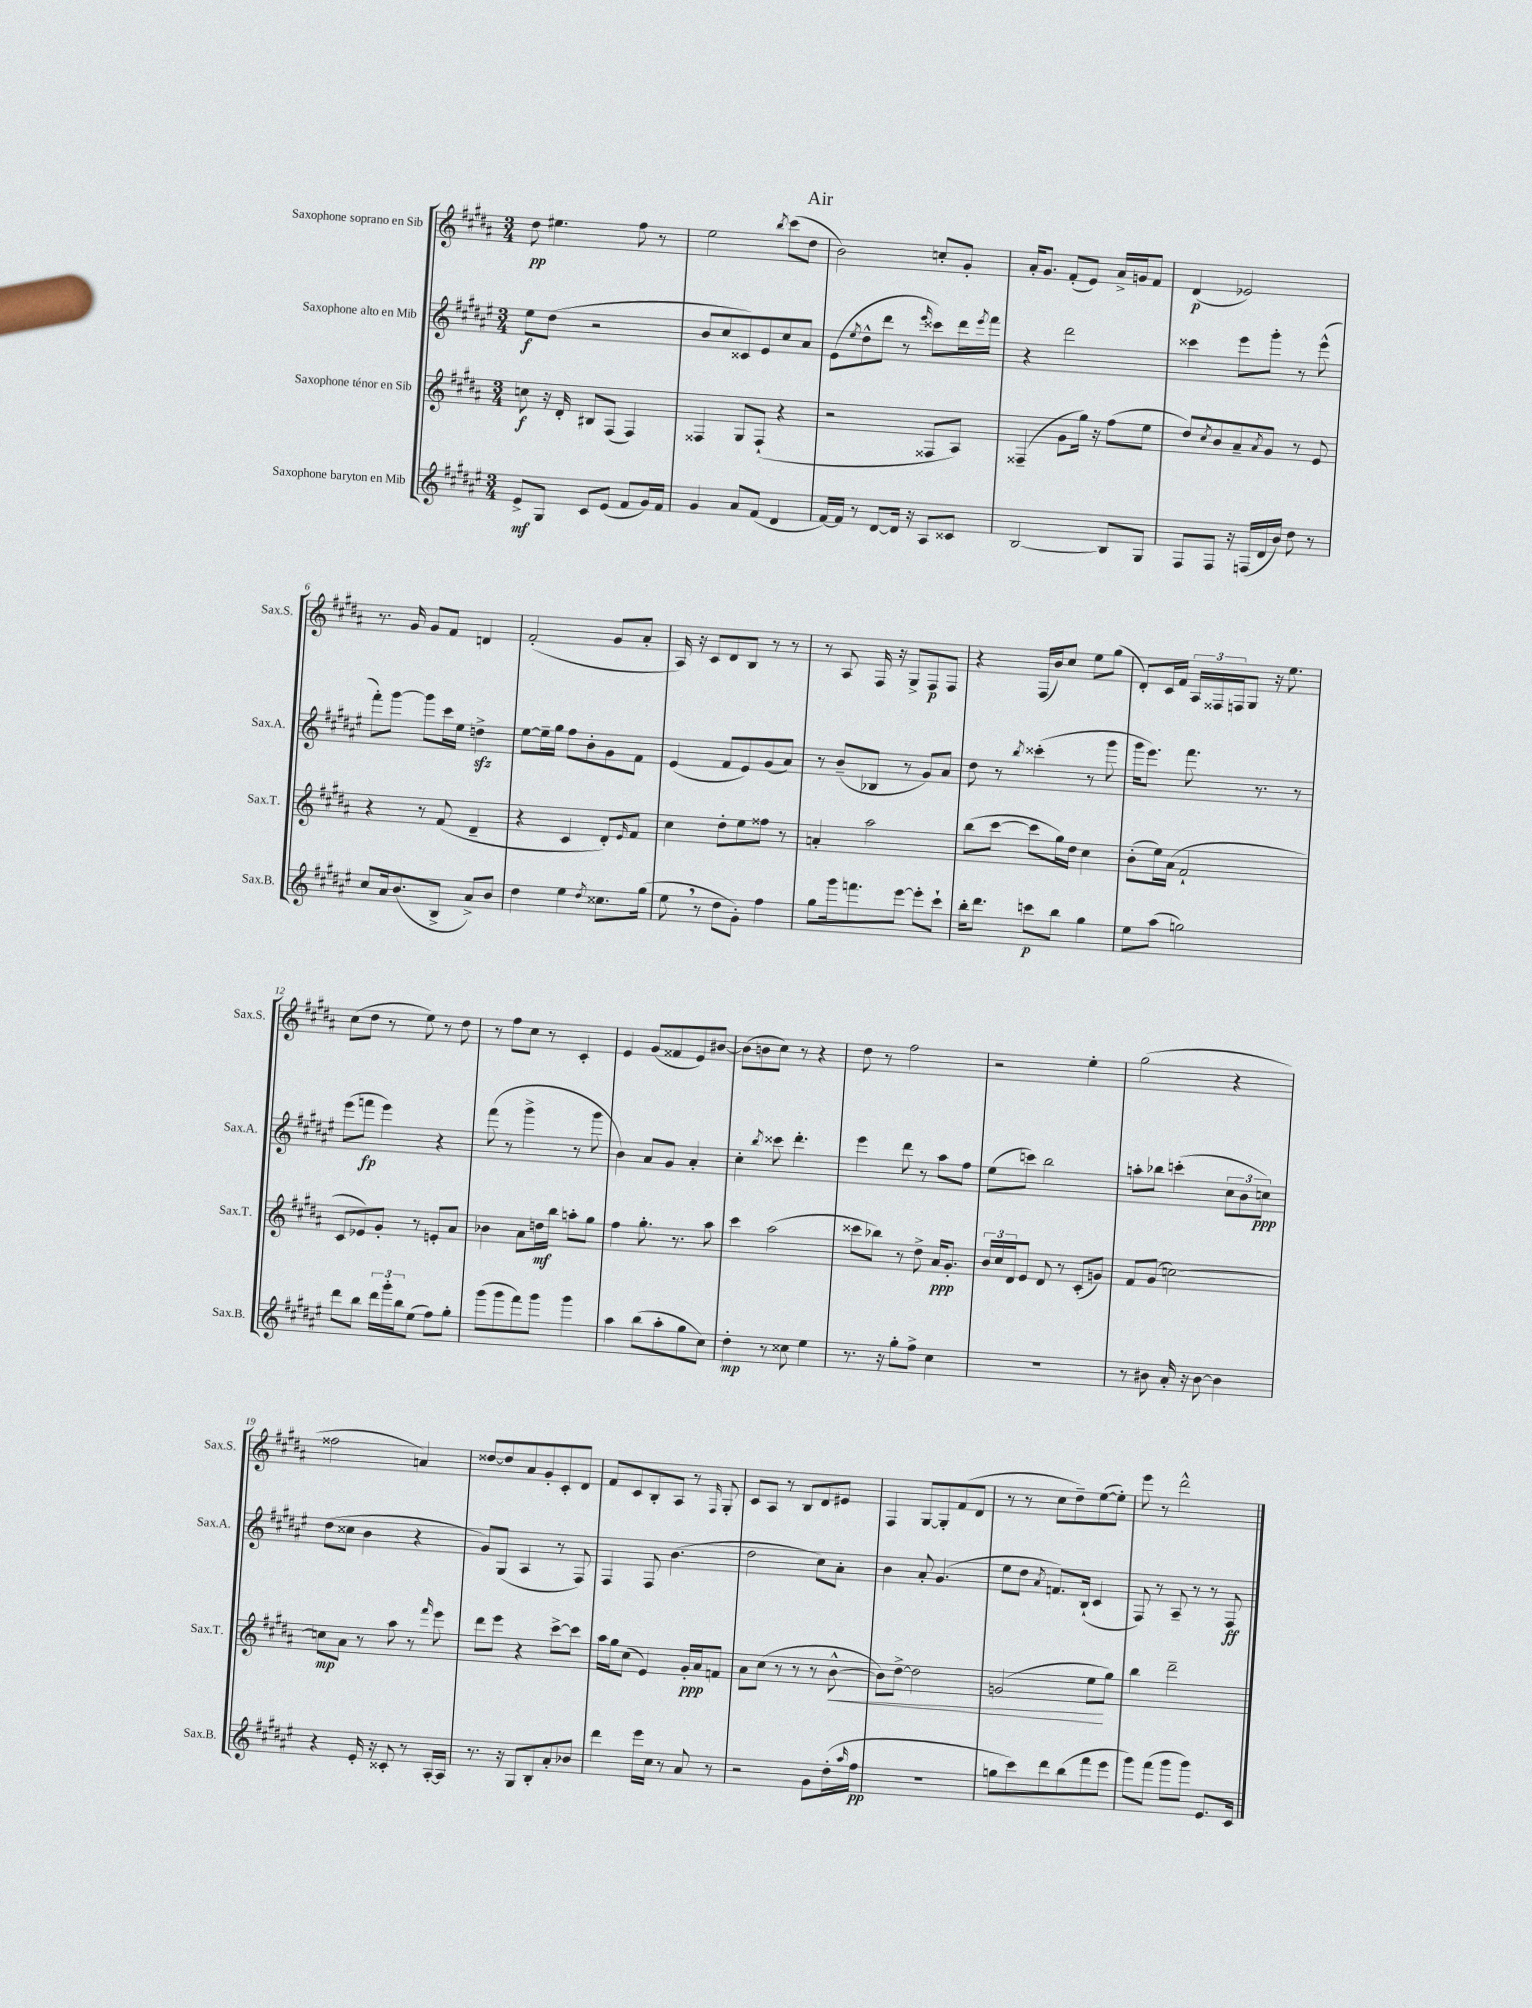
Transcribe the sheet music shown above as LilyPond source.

\header { title = "Air" }
<<
\new StaffGroup <<
\new Staff = "s0" \with { instrumentName = "Saxophone soprano en Sib" shortInstrumentName = "Sax.S." } {
    \clef treble \key b \major \numericTimeSignature \time 3/4
    dis''8\pp eis''4. fis''8 r8 |
    e''2 \acciaccatura { b''8 } cis'''8( dis''8 |
    b'2) c''8-. gis'8-. |
    ais'16-. gis'8. fis'8-.( e'8) ais'16-> g'16 fis'8 |
    dis'4\p( ees'2) |
    r8. gis'16 gis'8 fis'8 d'4 |
    fis'2-.( gis'8 ais'8-. |
    ais16) r16 cis'8 dis'8 b8 r8 r8 |
    r8 ais8 fis16 r16 gis8-> fis8\p fis8 |
    r4 fis16( b'16) cis''8 e''8 gis''8( |
    dis'8-.) cis'16 fis'16 \tuplet 3/2 { ais16 fisis16 f16 } gis8 r16 e''8. |
    cis''8( dis''8 r8 e''8) r8 dis''8 |
    r8 fis''8 cis''8 r8 cis'4-. |
    e'4 gis'8( fisis'8 e'8) bis'8~ |
    bis'8( b'8 cis''8) r8 r4 |
    dis''8 r8 fis''2 |
    r2 e''4-. |
    gis''2( r4 |
    fisis''2 a'4) |
    disis''8~ disis''8 ais'8 gis'8-. cis'8-. dis'8 |
    fis'8 cis'8 b8-. ais8 r8 \grace { fis16 } gis8-. |
    cis'8 ais8 r8 b8 dis'8 eis'8 |
    fis4 gis8~ gis8-. fis'8( dis'8 |
    r8 r8 cis''8 dis''8--) e''8~( e''8-.) |
    e'''8 r8 dis'''2-^ \bar "|." |
}
\new Staff = "s1" \with { instrumentName = "Saxophone alto en Mib" shortInstrumentName = "Sax.A." } {
    \clef treble \key fis \major \numericTimeSignature \time 3/4
    eis''8\f dis''8( r2 |
    b'8 cis''8 cisis'8) eis'8 cis''8 ais'8 |
    eis'8( \acciaccatura { eis''8 } dis''8-^ dis'''8 r8 \grace { eis'''16 } cisis'''8) dis'''16 \acciaccatura { eis'''8 } fis'''16 |
    r4 dis'''2 |
    cisis'''4 eis'''8 gis'''8-. r8 eis'''8-^( |
    fis'''8-.) gis'''8~ gis'''8 cis'''16 eis''16 d''4->\sfz |
    eis''8~ eis''16-- gis''16 fis''8 b'8-. gis'8 fis'8 |
    eis'4( fis'8 eis'8) gis'8( ais'8) |
    r8 b'8--( bes8 r8 gis'8) ais'8 |
    dis''8 r8 \acciaccatura { b''8 } cisis'''4-.( r8 gis'''8 |
    gis'''16 eis'''8.) fis'''8. r8. r8 |
    eis'''8( f'''8\fp eis'''4) r4 |
    fis'''8( r8 gis'''4-> r8 gis'''8 |
    b'4) ais'8 gis'8 ais'4-. |
    cis''4-. \acciaccatura { b''8 } cisis'''8 dis'''4.-. |
    eis'''4 dis'''8 r8 ais''8 fis''8 |
    eis''8( c'''8) b''2 |
    a''8-. bes''8 c'''4-.( \tuplet 3/2 { cis''8 b'8 c''8\ppp) } |
    dis''8( cisis''8 b'4 r4 |
    gis'8) gis8( ais4 r8 fis8) |
    fis4 fis8 b'4.( |
    dis''2 cis''8) ais'8-. |
    b'4 ais'8-. gis'4.( |
    eis''8 dis''8 \acciaccatura { ais'8 } f'8.) b16-!( cis'4 |
    fis8) r8 ais8-- r8 r8 fis8\ff \bar "|." |
}
\new Staff = "s2" \with { instrumentName = "Saxophone ténor en Sib" shortInstrumentName = "Sax.T." } {
    \clef treble \key b \major \numericTimeSignature \time 3/4
    c''8\f r16 dis'16-. bis8 fis8( fis4) |
    fisis4 gis8 fisis8-!( r4 |
    r2 fisis8 ais8) |
    fisis4--( gis'8 gis''16) r16 fis''8( e''8 |
    dis''8) \acciaccatura { cis''8 } b'8 ais'8-- \acciaccatura { ais'8 } gis'8 r8 e'8 |
    r4 r8 fis'8( dis'4-- |
    r4 cis'4 dis'8-.) \grace { e'16 } fis'8 |
    cis''4 dis''8-. e''8 fisis''8 r8 |
    a'4-. ais''2 |
    b''8( cis'''8~ cis'''8 gis''16) dis''16 cis''4 |
    b'8-.( e''16) ais'16( fis'2-! |
    cis'8 ees'8) gis'8-. r8 e'8-. ais'8 |
    bes'4 ais'8 d''16\mf b''16 a''8-. gis''8 |
    fis''4 gis''8.-. r8. ais''8 |
    cis'''4 ais''2( |
    cisis'''8 bes''8) r8 dis''8-> ais'16\ppp gis'8.-. |
    \tuplet 3/2 { b'16 cis''16 dis'16 } e'8 dis'8 r8 cis'8-.( g'8) |
    fis'8 gis'8( c''2~) |
    c''8\mp ais'8 r8 ais''8 r8 \grace { fis'''16 } e'''8 |
    dis'''8 e'''8 r4 cis'''8~-> cis'''8 |
    ais''16 gis''16 cis''8( e'4) gis'16-.\ppp ais'16 f'8 |
    ais'8 cis''8( r8 r8 r8 b'8~-^\< |
    b'8) dis''8~-> dis''2 |
    g'2( e''8\! gis''8) |
    b''4 dis'''2-- \bar "|." |
}
\new Staff = "s3" \with { instrumentName = "Saxophone baryton en Mib" shortInstrumentName = "Sax.B." } {
    \clef treble \key fis \major \numericTimeSignature \time 3/4
    eis'8->\mf gis8 cis'8 eis'8( fis'8 gis'16) fis'16 |
    gis'4 ais'8 fis'8( dis'4 |
    fis'16~) fis'16 r8 dis'8~ dis'16 r16 ais8 cisis'8 |
    b2~ b8 gis8 |
    fis8 fis8 r16 f16( dis'16 b'16) dis''8 r8 |
    cis''8 ais'16 b'8.( b8-> ais'8->) b'8 |
    dis''4 eis''4 \acciaccatura { dis''8 } cisis''8. gis''16( |
    eis''8 \breathe r8 dis''8 gis'8-.) fis''4 |
    gis''8 gis'''16 f'''8. eis'''8~ eis'''8-. cis'''8-! |
    b''16-. dis'''8. c'''8\p b''8 gis''4 |
    eis''8 ais''8( g''2) |
    dis'''8 b''8 \tuplet 3/2 { dis'''16 gis'''16-. b''16 } eis''8( fis''8) gis''8-. |
    gis'''8( gis'''8 fis'''8) gis'''8 gis'''4 |
    ais''4 b''8( ais''8-. gis''8 cis''8) |
    dis''4-.\mp r8 cisis''8 eis''4 |
    r8. r16 gis''8-. fis''8-> cis''4 |
    R2. |
    r8 bis'8 ais'16-. r16 bis'8~ bis'4 |
    r4 eis'16-. r16 cisis'8-. r8 ais16~-. ais16 |
    r8. r16 gis8 b8-. ais'8-. bes'8 |
    dis'''4 eis'''16 cis''16 r8 ais'8 r8 |
    r2 gis'8 dis''16-.( \grace { ais''16 } fis''16\pp |
    R2. |
    g''8 cis'''8) dis'''8 b''8( fis'''8 eis'''8 |
    gis'''8) fis'''8( gis'''8 gis'''8) eis'8. cis'16 \bar "|." |
}
>>
>>
